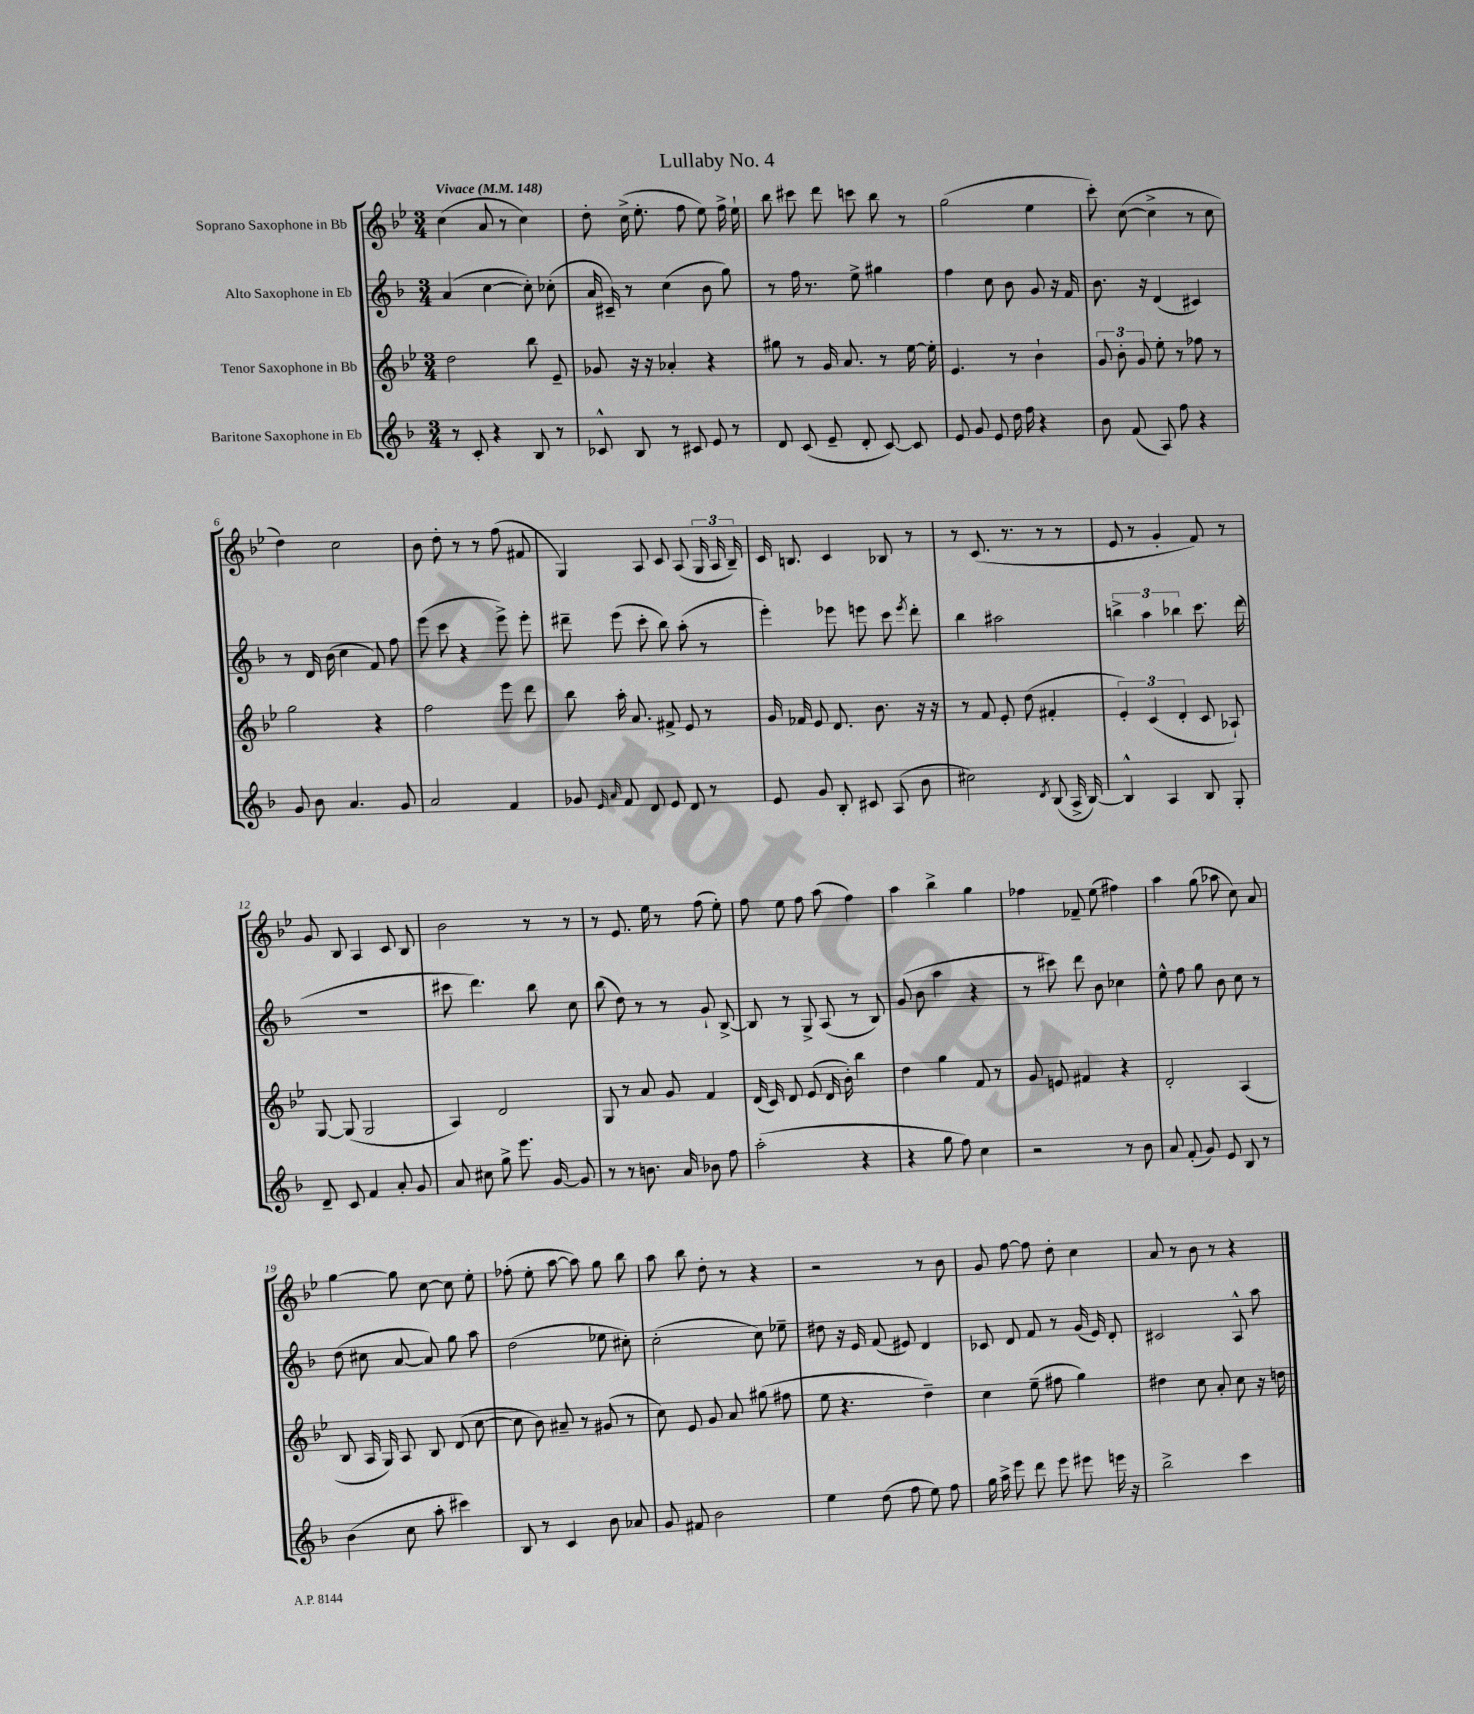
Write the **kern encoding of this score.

**kern	**kern	**kern	**kern
*part4	*part3	*part2	*part1
*staff4	*staff3	*staff2	*staff1
*I"Baritone Saxophone in Eb	*I"Tenor Saxophone in Bb	*I"Alto Saxophone in Eb	*I"Soprano Saxophone in Bb
*clefG2	*clefG2	*clefG2	*clefG2
*k[b-]	*k[b-e-]	*k[b-]	*k[b-e-]
*M3/4	*M3/4	*M3/4	*M3/4
*MM148	*MM148	*MM148	*MM148
=1	=1	=1	=1
!	!	!	!LO:TX:a:B:t=Vivace
8r	2dd\	(4a/	(4cc\
8c'/	.	.	.
4r	.	[4cc\	8a/
.	.	.	8r
8B-/	8bb-\	8cc'\])	4cc\)
8r	8e-~/	(8cc-X'\	.
=2	=2	=2	=2
8c-X^^/	8g-X/	16a/	8dd'\
.	.	16c#X~/)	.
8B-/	16r	8r	(16cc^\
.	16r	.	8.ee-'\
8r	4a-X'/	(4cc\	.
8c#X/	.	.	8ff\
8e/	4r	8b-\	8ee-\)
8r	.	8gg\)	16ff^\
.	.	.	16ee-`\
=3	=3	=3	=3
8d/	8gg#X\	8r	8bb-\
(8c/	8r	16ff\	8ccc#X\
.	.	8.r	.
8e~/	16g/	.	8ddd\
.	8.a/	.	.
8d'/	.	8ee^\	8cccn\
[8c/)	8r	4gg#X\	8bb-\
8c/]	[16ee-\	.	8r
.	16ee-'\]	.	.
=4	=4	=4	=4
8e/	4.e-/	4ff\	(2gg\
8g/	.	.	.
8e/	.	8cc\	.
16dd\	8r	8b-\	.
16ff\	.	.	.
4r	4b-`\	8g/	4ee-\
.	.	16r	.
.	.	16f/	.
=5	=5	=5	=5
8b-\	12g/	8.b-\	8ccc'\)
.	12b-'\	.	.
(8f/	.	.	([8cc\
.	12g/	.	.
.	.	16r	.
8A/)	8ee-'\	(4d/	4cc^\]
8ff\	8r	.	.
4r	8ff-X\	4c#X/)	8r
.	8r	.	8cc\
!!LO:LB:g=z
=6	=6	=6	=6
8g/	2gg\	8r	4dd\)
8b-\	.	16d/	.
.	.	(16b-\	.
4.a/	.	4cc\	2cc\
.	4r	8f/)	.
8g/	.	8ff\	.
=7	=7	=7	=7
2a/	2ff\	(8eee\	8b-\
.	.	8ccc\	8dd'\
.	.	4r	8r
.	.	.	8r
4f/	8eee-\	8eee^\)	(8ff\
.	8ddd\	8eee'\	8f#X/
=8	=8	=8	=8
8g-X/	8bb-\	8ddd#X~\	4G/)
16qqe/	.	.	.
16qqa/	.	.	.
8f/	16aa'\	(8eee\	.
.	8.a/	.	.
8d/	.	8ccc'\	8A/
8e/	8f#X^/	8bb-\)	8c/
8d/	8e-/	(8aa'\	(8A/
8r	8r	8r	24G/
.	.	.	24A/
.	.	.	24B-~/)
=9	=9	=9	=9
8e/	16g/	4eee'\)	16c/
.	16f-X/	.	8.Bn/
8g/	8e-/	.	.
8B-'/	8.d/	8eee-X\	4c/
8c#X/	.	8eeen\	.
.	8.b-\	.	.
(8A/	.	8ccc\	8B-X/
.	.	8qeee/	.
8b-\	16r	8ddd'\	8r
.	16r	.	.
=10	=10	=10	=10
2cc#X\)	8r	4bb-\	8r
.	8f/	.	(8.c/
.	8e-'/	2aa#X\	.
.	.	.	8.r
.	(8dd\	.	.
8qd/	.	.	.
(8B-/	4f#X'/	.	8r
16A^/	.	.	8r
[16B-/)	.	.	.
=11	=11	=11	=11
4B-^^/]	6e-'/)	6bbn^\	8e-/
.	.	.	8r
.	(6c/	6aa\	.
4A/	.	.	4g'/
.	6d'/	6bb-X\	.
8B-/	8c/	8.ccc\	8f/)
8G'/	8A-X`/)	.	8r
.	.	(16ddd\	.
!!LO:LB:g=z
=12	=12	=12	=12
8d~/	[8G/	2.r	8g/
8c/	(8G/]	.	8B-/
4f/	2G/	.	4A/
8a'/	.	.	8c/
8g/	.	.	8B-/
=13	=13	=13	=13
8a/	4A/)	8ccc#X\	2b-\
8cc#X\	.	4.ddd\)	.
8gg^\	2d/	.	.
8.eee\	.	.	.
.	.	8bb-\	8r
[16g/	.	.	.
8g/]	.	8cc\	8r
=14	=14	=14	=14
8r	8G/	(8bb-\	8r
8r	8r	8dd\)	8.e-/
8.bn\	8a/	8r	.
.	.	.	16ee-\
.	8g/	8r	8r
16a/	.	.	.
8b-X\	4f/	8g`/	(8ff\
8ff\	.	[8B-^/	8ee-'\)
=15	=15	=15	=15
(2aa'\	(16d/	8B-/]	8ff\
.	16c/)	.	.
.	8d/	8r	8ee-\
.	(8e-/	8G^/	8ff\
.	16d/	(8A/	(8aa\
.	16b-'\)	.	.
4r	4bb-\	8r	4ff\)
.	.	8B-/)	.
=16	=16	=16	=16
4r	4dd\	(8g/	4aa\
.	.	8b-\	.
8gg\	4gg\	4aa\	4bb-^\
8ff\)	.	.	.
4cc\	8f/	4r	4gg\
.	8r	.	.
=17	=17	=17	=17
2r	8g/	8r	4ff-X\
.	8en/	8ccc#X\)	.
.	4f#X/	8ddd\	8f-X~/
.	.	8b-\	(8ee-\
8r	4r	4cc-X\	4ff#X\)
8b-\	.	.	.
=18	=18	=18	=18
8a/	2d'/	8ee^^\	4aa\
(8f'/	.	8ff\	.
8g/)	.	8gg\	(8gg\
8e/	.	8b-\	8aa-X\
8B-/	(4A/	8cc\	8cc\)
8r	.	8r	8a/
!!LO:LB:g=z
=19	=19	=19	=19
(4b-\	8B-/	(8dd\	[4gg\
.	16A/	8cc#X\	.
.	16G/)	.	.
8cc\	8A/	[8a/	8gg\]
8aa'\	8B-/	8a/])	[8cc\
4ccc#X\)	(8d/	8gg\	8cc\]
.	[8cc\	8aa\	8ee-'\
=20	=20	=20	=20
8B-/	8cc\]	(2dd\	(8ff-X'\
8r	8b-\)	.	8ee-'\
4c/	8a#X~/	.	[8aa\
.	8r	.	8aa\])
8b-\	(8g#X/	8ee-X\	8gg\
8a-X/	8r	8cc#X'\)	8bb-\
=21	=21	=21	=21
8g/	8cc\)	(2cc'\	8aa\
8f#X/	8e-/	.	8bb-\
2b-\	8g/	.	8dd'\
.	8a/	.	8r
.	(8gg#X\	8cc\)	4r
.	8ff#X\	8ee-X~\	.
=22	=22	=22	=22
4ee\	8ee-\	8dd#X\	2r
.	4.r	16r	.
.	.	16e/	.
(8dd\	.	(8f/	.
8ff\	.	8e#X/)	.
8ee\)	4dd~\)	4d/	8r
8ff\	.	.	8b-\
=23	=23	=23	=23
16gg\	4cc\	8c-X/	8g/
16aa^\	.	.	.
8eee\	.	8d/	[8ff\
8ddd\	(8ee-~\	8f/	8ff\]
8eee\	8ff#X\	8r	8dd'\
8eee#X\	4gg\)	(16g/	4cc\
.	.	16e/)	.
16eeen\	.	8d'/	.
16r	.	.	.
=24	=24	=24	=24
2bb-^\	4dd#X\	2c#X/	8a/
.	.	.	8r
.	8cc\	.	8b-\
.	8a'/	.	8r
4ccc\	8cc\	8A^^/	4r
.	16r	8aa\	.
.	16ddn\	.	.
==	==	==	==
*-	*-	*-	*-
